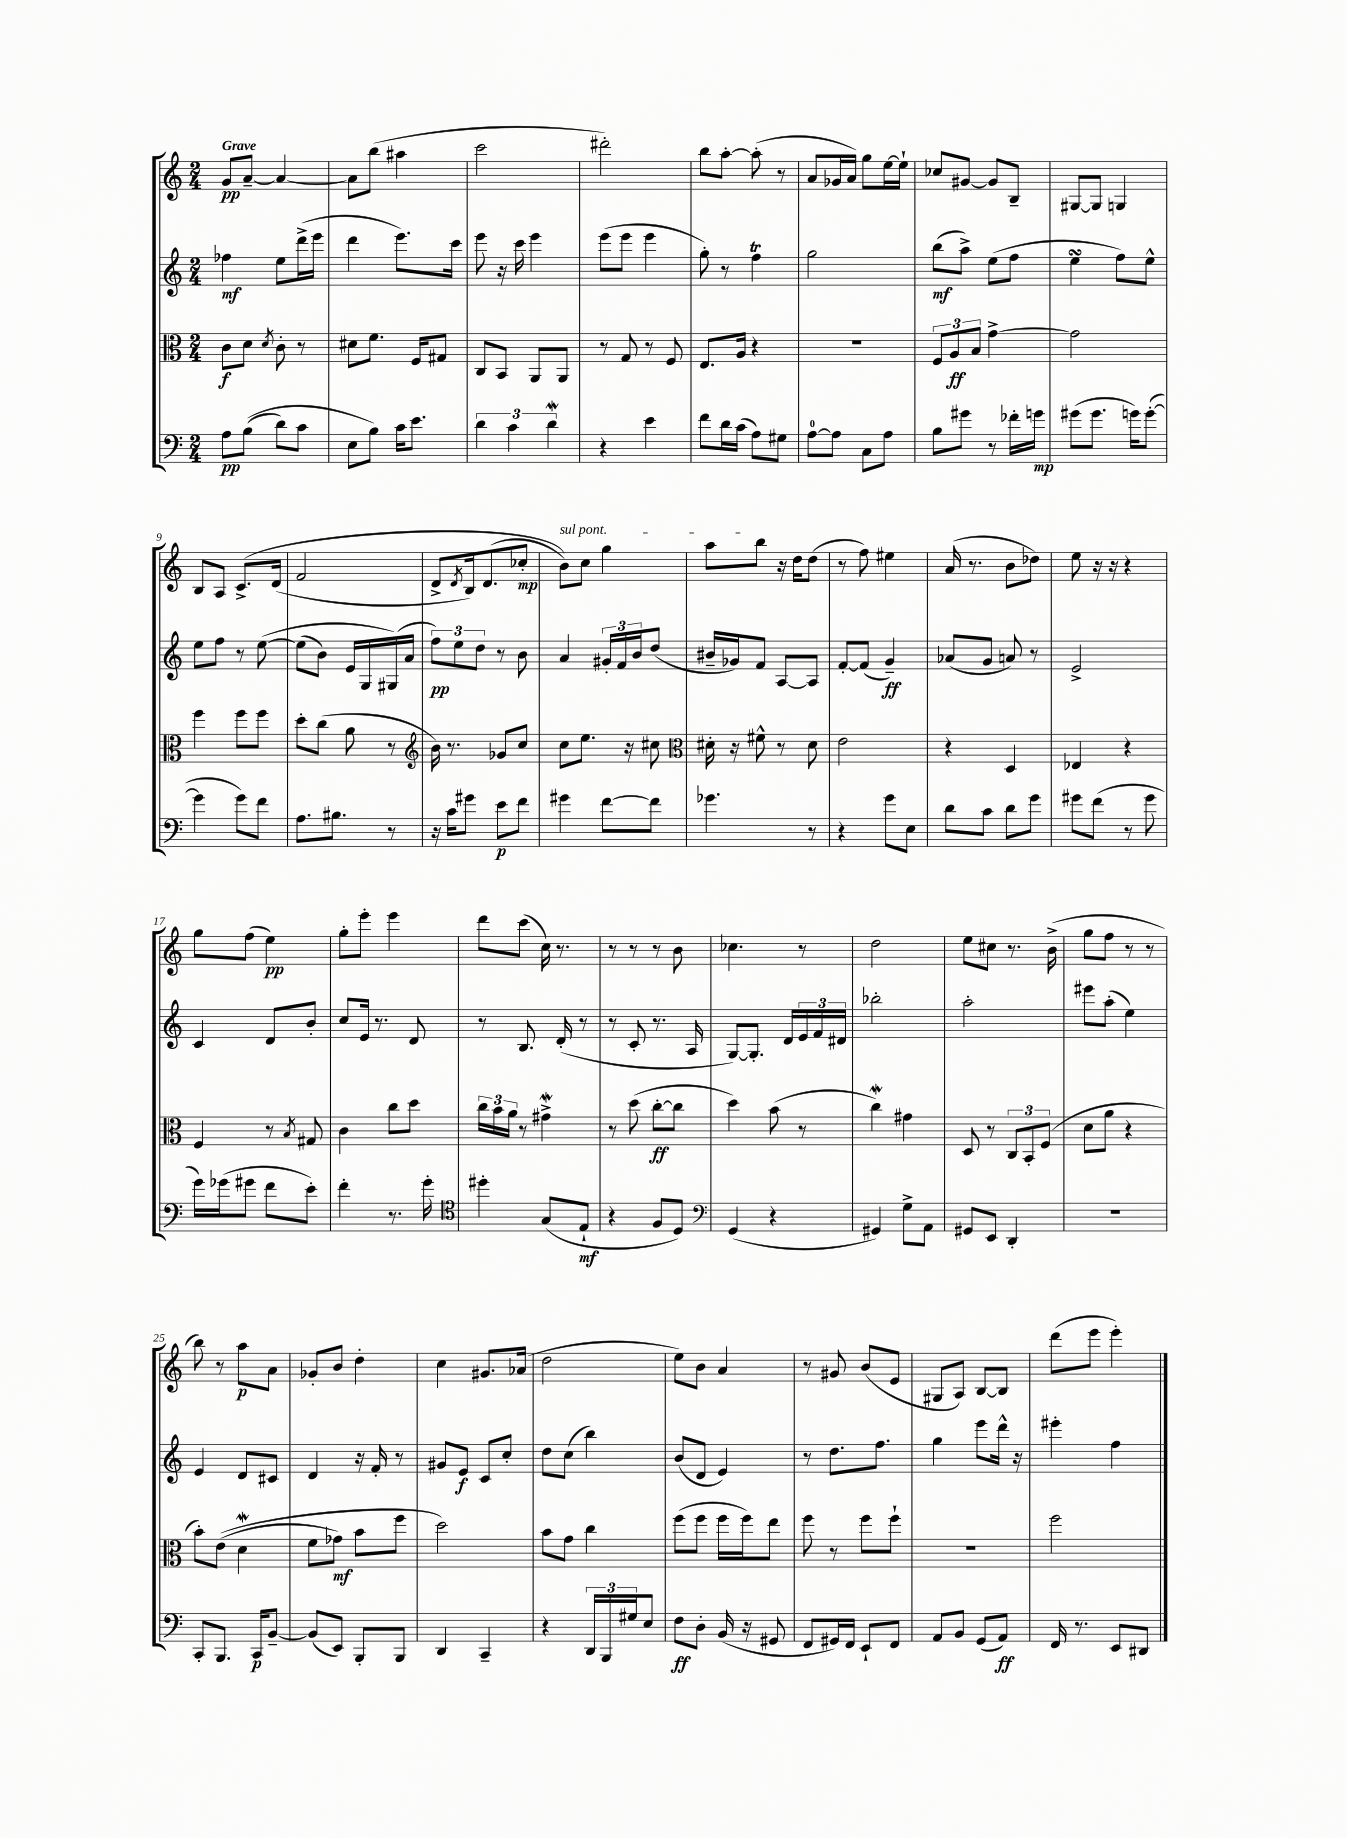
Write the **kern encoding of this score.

**kern	**dynam	**kern	**dynam	**kern	**dynam	**kern	**dynam
*part4	*part4	*part3	*part3	*part2	*part2	*part1	*part1
*staff4	*staff4	*staff3	*staff3	*staff2	*staff2	*staff1	*staff1
*clefF4	*	*clefC3	*	*clefG2	*	*clefG2	*
*k[]	*	*k[]	*	*k[]	*	*k[]	*
*M2/4	*	*M2/4	*	*M2/4	*	*M2/4	*
=1	=1	=1	=1	=1	=1	=1	=1
!	!	!	!	!	!	!LO:TX:a:B:t=Grave	!
8A\L	pp	8c\L	f	4ff-X\	mf	8g/L	pp
((8B\J	.	8d\J	.	.	.	[8a~/J	.
.	.	8qd/	.	.	.	.	.
8d\L)	.	8c'\	.	8ee\L	.	4a/_	.
8c\J	.	8r	.	(16ddd^\L	.	.	.
.	.	.	.	16eee\JJ	.	.	.
=2	=2	=2	=2	=2	=2	=2	=2
8E\L	.	8d#X\L	.	4ddd\	.	8a\L]	.
8B\J)	.	8.f\J	.	.	.	(8bb\J	.
16c\KL	.	.	.	8.eee\L)	.	4aa#X\	.
8.e\J	.	16F/KL	.	.	.	.	.
.	.	8G#X/J	.	.	.	.	.
.	.	.	.	16ccc\Jk	.	.	.
=3	=3	=3	=3	=3	=3	=3	=3
6d\	.	8C/L	.	8eee\	.	2ccc\	.
.	.	8BB/J	.	16r	.	.	.
6c\	.	.	.	.	.	.	.
.	.	.	.	16ccc\	.	.	.
.	.	8AA/L	.	4eee\	.	.	.
6dW\	.	.	.	.	.	.	.
.	.	8AA/J	.	.	.	.	.
=4	=4	=4	=4	=4	=4	=4	=4
4r	.	8r	.	(8eee\L	.	2ddd#X'\)	.
.	.	8G/	.	8eee\J	.	.	.
4e\	.	8r	.	4eee\	.	.	.
.	.	8F/	.	.	.	.	.
=5	=5	=5	=5	=5	=5	=5	=5
8f\L	.	8.E/L	.	8gg'\)	.	8bb\L	.
16d\L	.	.	.	8r	.	[8aa'\J	.
(16c\JJ	.	16A/Jk	.	.	.	.	.
8A\L)	.	4r	.	4ffT\	.	(8aa'\]	.
8G#X\J	.	.	.	.	.	8r	.
=6	=6	=6	=6	=6	=6	=6	=6
[8A\L	.	2r	.	2gg\	.	8a/L	.
8A\J]	.	.	.	.	.	16g-X/L	.
.	.	.	.	.	.	16a/JJ)	.
8C\L	.	.	.	.	.	8gg\L	.
8A\J	.	.	.	.	.	[16ee\L	.
.	.	.	.	.	.	16ee`\JJ]	.
=7	=7	=7	=7	=7	=7	=7	=7
8B\L	.	12F/L	.	(8bb\L	mf	8cc-X/L	.
.	.	12A/	ff	.	.	.	.
8g#X\J	.	.	.	8aa^\J)	.	[8g#X/J	.
.	.	12B/J	.	.	.	.	.
8r	.	[4g^\	.	(8ee\L	.	8g#/L]	.
16f-X'\LL	.	.	.	8ff\J	.	8B~/J	.
16gn\JJ	mp	.	.	.	.	.	.
=8	=8	=8	=8	=8	=8	=8	=8
(8g#X\L	.	2g\]	.	4eesSsS\	.	[8G#X/L	.
8.g#\J	.	.	.	.	.	8G#/J]	.
.	.	.	.	8ff\L)	.	4Gn/	.
16gn\KL)	.	.	.	.	.	.	.
([8g'\J	.	.	.	8ee^^\J	.	.	.
!!LO:LB:g=z
=9	=9	=9	=9	=9	=9	=9	=9
4g\]	.	4ff\	.	8ee\L	.	8B/L	.
.	.	.	.	8ff\J	.	8A/J	.
8g\L)	.	8ff\L	.	8r	.	(8.c^/L	.
8f\J	.	8ff\J	.	([8ee\	.	.	.
.	.	.	.	.	.	(16d/Jk	.
=10	=10	=10	=10	=10	=10	=10	=10
8.A\L	.	8dd'\L	.	(8ee\L]	.	2f/	.
.	.	(8cc\J	.	8b\J)	.	.	.
8.B#X\J	.	.	.	.	.	.	.
.	.	8a\	.	16e/LL	.	.	.
.	.	.	.	16G/	.	.	.
8r	.	8r	.	(16G#X/)	.	.	.
.	.	.	.	16a/JJ	.	.	.
=11	=11	=11	=11	=11	=11	=11	=11
*	*	*clefG2	*	*	*	*	*
16r	.	16b\)	.	12ff\L)	pp	8d^/L	.
16c\KL	.	8.r	.	.	.	.	.
.	.	.	.	12ee\	.	.	.
.	.	.	.	.	.	8qd/	.
8g#X\J	.	.	.	.	.	16B/k)	.
.	.	.	.	12dd\J	.	.	.
.	.	.	.	.	.	(8.d/	.
8e\L	p	8g-X/L	.	8r	.	.	.
8f\J	.	8cc/J	.	8b\	.	8cc-X'/J	mp
=12	=12	=12	=12	=12	=12	=12	=12
!	!	!	!	!	!	!LO:TX:a:i:t=sul pont.	!
4g#X\	.	8cc\L	.	4a/	.	8b\L))	.
.	.	8.ee\J	.	.	.	8cc\J	.
[8f\L	.	.	.	24g#X'/LL	.	4gg\	.
.	.	.	.	24f/	.	.	.
.	.	16r	.	.	.	.	.
.	.	.	.	24b/J	.	.	.
8f\J]	.	8cc#X\	.	(8dd/J	.	.	.
=13	=13	=13	=13	=13	=13	=13	=13
*	*	*clefC3	*	*	*	*	*
4.g-X\	.	16d#X'\	.	16b#X~/LL	.	8aa\L	.
.	.	16r	.	16g-X/J)	.	.	.
.	.	8f#X^^\	.	8f/J	.	8bb\J	.
.	.	8r	.	[8A/L	.	16r	.
.	.	.	.	.	.	16dd\KL	.
8r	.	8d#\	.	8A/J]	.	(8dd\J	.
=14	=14	=14	=14	=14	=14	=14	=14
4r	.	2e\	.	[8f'/L	.	8r	.
.	.	.	.	(8f/J]	.	8ff\)	.
8g\L	.	.	.	4g~/)	ff	4ee#X\	.
8E\J	.	.	.	.	.	.	.
=15	=15	=15	=15	=15	=15	=15	=15
8d\L	.	4r	.	(8a-X/L	.	(16a/	.
.	.	.	.	.	.	8.r	.
8c\J	.	.	.	8g/J	.	.	.
8d\L	.	4D/	.	8an/)	.	8b\L	.
8g\J	.	.	.	8r	.	8dd-X\J)	.
=16	=16	=16	=16	=16	=16	=16	=16
8g#X\L	.	4E-X/	.	2e^/	.	8ee\	.
(8f\J	.	.	.	.	.	16r	.
.	.	.	.	.	.	16r	.
8r	.	4r	.	.	.	4r	.
8g#\	.	.	.	.	.	.	.
!!LO:LB:g=z
=17	=17	=17	=17	=17	=17	=17	=17
16g\LL)	.	4F/	.	4c/	.	8gg\L	.
(16g-X\J	.	.	.	.	.	.	.
8g#X\J	.	.	.	.	.	(8ff\J	.
8f\L	.	8r	.	8d/L	.	4ee\)	pp
.	.	8qB/	.	.	.	.	.
8e'\J)	.	8G#X/	.	8b'/J	.	.	.
=18	=18	=18	=18	=18	=18	=18	=18
4f'\	.	4c\	.	8cc/L	.	8gg'\L	.
.	.	.	.	16e/Jk	.	8eee'\J	.
.	.	.	.	8.r	.	.	.
8.r	.	8cc\L	.	.	.	4eee\	.
.	.	8dd\J	.	8d/	.	.	.
16g'\	.	.	.	.	.	.	.
=19	=19	=19	=19	=19	=19	=19	=19
*clefC4	*	*	*	*	*	*	*
4dd#X'\	.	24cc\LL	.	8r	.	8ddd\L	.
.	.	24b\	.	.	.	.	.
.	.	24a\JJ	.	.	.	.	.
.	.	8r	.	8.B/	.	(8ccc\J	.
(8G/L	.	4g#XW^\	.	.	.	16cc\)	.
.	.	.	.	(16d'/	.	8.r	.
8E`/J	mf	.	.	8r	.	.	.
=20	=20	=20	=20	=20	=20	=20	=20
4r	.	8r	.	8r	.	8r	.
.	.	(8dd\	.	8c'/	.	8r	.
8F/L	.	[8cc'\L	ff	8.r	.	8r	.
8D/J)	.	8cc\J]	.	.	.	8b\	.
.	.	.	.	16A/	.	.	.
=21	=21	=21	=21	=21	=21	=21	=21
*clefF4	*	*	*	*	*	*	*
(4GG/	.	4dd\)	.	[8G/L)	.	4.cc-X\	.
.	.	.	.	8.G'/J]	.	.	.
4r	.	(8b\	.	.	.	.	.
.	.	.	.	16d/LL	.	.	.
.	.	8r	.	24e/	.	8r	.
.	.	.	.	24f/	.	.	.
.	.	.	.	24d#X/JJ	.	.	.
=22	=22	=22	=22	=22	=22	=22	=22
4GG#X/)	.	4ccw\)	.	2bb-X'\	.	2dd\	.
8G^\L	.	4g#X\	.	.	.	.	.
8AA\J	.	.	.	.	.	.	.
=23	=23	=23	=23	=23	=23	=23	=23
8GG#X/L	.	8D/	.	2aa'\	.	8ee\L	.
8EE/J	.	8r	.	.	.	8cc#X\J	.
4DD'/	.	12C/L	.	.	.	8.r	.
.	.	12BB'/	.	.	.	.	.
.	.	(12F/J	.	.	.	.	.
.	.	.	.	.	.	(16b^\	.
=24	=24	=24	=24	=24	=24	=24	=24
2r	.	8d\L	.	8eee#X\L	.	8gg\L	.
.	.	8a\J	.	(8aa'\J	.	8ff\J	.
.	.	4r	.	4ee\)	.	8r	.
.	.	.	.	.	.	8r	.
!!LO:LB:g=z
=25	=25	=25	=25	=25	=25	=25	=25
8CC'/L	.	8b'\L)	.	4e/	.	8bb\)	.
8.BBB/J	.	((8e\J	.	.	.	8r	.
.	.	4dW\	.	8d/L	.	8aa\L	p
16CC/KL	p	.	.	.	.	.	.
[8BB~/J	.	.	.	8c#X/J	.	8a\J	.
=26	=26	=26	=26	=26	=26	=26	=26
(8BB/L]	.	8f\L	.	4d/	.	8g-X'/L	.
8EE/J)	.	8g-X\J)	mf	.	.	8b/J	.
8BBB'/L	.	8b\L	.	16r	.	4dd'\	.
.	.	.	.	16f'/	.	.	.
8BBB/J	.	8ff\J	.	8r	.	.	.
=27	=27	=27	=27	=27	=27	=27	=27
4DD/	.	2dd\)	.	8g#X/L	.	4cc\	.
.	.	.	.	8e/J	f	.	.
4CC~/	.	.	.	8c/L	.	8.g#X/L	.
.	.	.	.	8cc'/J	.	.	.
.	.	.	.	.	.	(16a-X/Jk	.
=28	=28	=28	=28	=28	=28	=28	=28
4r	.	8b\L	.	8dd\L	.	2dd\	.
.	.	8g\J	.	(8cc\J	.	.	.
24DD/LL	.	4cc\	.	4bb\)	.	.	.
24BBB/	.	.	.	.	.	.	.
24G#X/J	.	.	.	.	.	.	.
8E/J	.	.	.	.	.	.	.
=29	=29	=29	=29	=29	=29	=29	=29
8F\L	ff	(8ff\L	.	(8b/L	.	8ee\L)	.
8D'\J	.	8ff\J	.	8d/J	.	8b\J	.
(16BB/	.	16ff\LL	.	4e/)	.	4a/	.
16r	.	16ff\J)	.	.	.	.	.
8GG#X/	.	8ee\J	.	.	.	.	.
=30	=30	=30	=30	=30	=30	=30	=30
8FF/L	.	8ff\	.	8r	.	8r	.
16GG#X/L)	.	8r	.	8.dd\L	.	8g#X/	.
16FF/JJ	.	.	.	.	.	.	.
8EE`/L	.	8ff\L	.	.	.	(8b/L	.
.	.	.	.	8.ff\J	.	.	.
8FF/J	.	8ff`\J	.	.	.	8e/J	.
=31	=31	=31	=31	=31	=31	=31	=31
8AA/L	.	2r	.	4gg\	.	8G#X/L	.
8BB/J	.	.	.	.	.	8A/J)	.
(8GG/L	.	.	.	8eee\L	.	[8B/L	.
8AA/J)	ff	.	.	16ddd^^\Jk	.	8B/J]	.
.	.	.	.	16r	.	.	.
=32	=32	=32	=32	=32	=32	=32	=32
16FF/	.	2ff\	.	4eee#X'\	.	(8ddd\L	.
8.r	.	.	.	.	.	.	.
.	.	.	.	.	.	8eee\J	.
8EE/L	.	.	.	4ff\	.	4eee'\)	.
8DD#X/J	.	.	.	.	.	.	.
==	==	==	==	==	==	==	==
*-	*-	*-	*-	*-	*-	*-	*-
